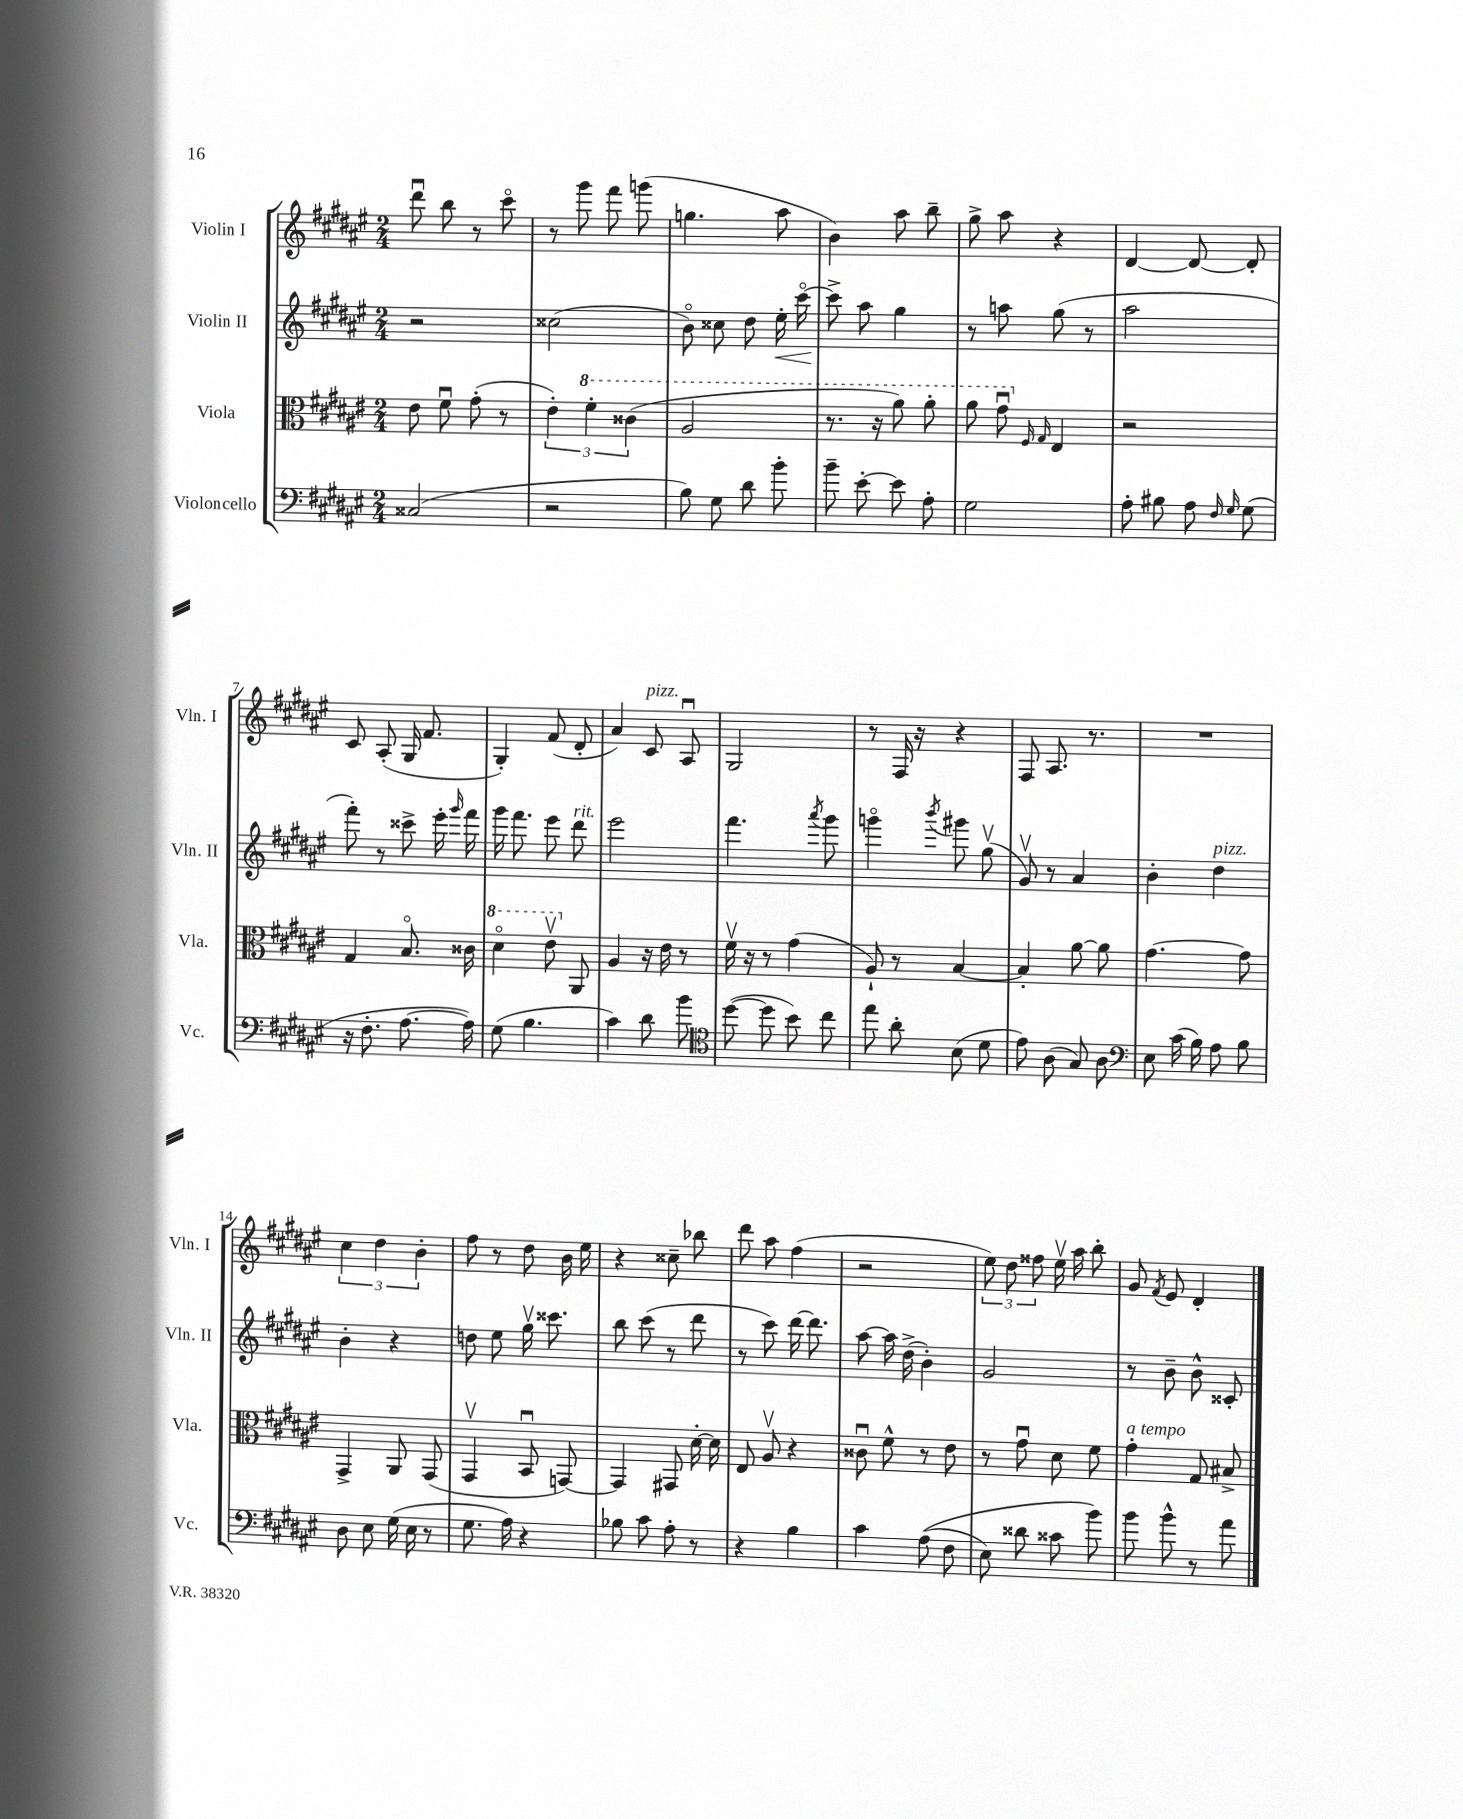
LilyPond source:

<<
\new StaffGroup <<
\new Staff = "s0" \with { instrumentName = "Violin I" shortInstrumentName = "Vln. I" } {
    \clef treble \key fis \major \numericTimeSignature \time 2/4
    \autoBeamOff dis'''8\downbow b''8 r8 cis'''8\flageolet |
    r8 gis'''8 fis'''8 g'''8( |
    g''4. ais''8 |
    b'4) ais''8 b''8-- |
    gis''8-> ais''8 r4 |
    dis'4~ dis'8~ dis'8-. |
    cis'8 ais8-.( gis16 fis'8. |
    gis4-.) fis'8( dis'8-. |
    ais'4) cis'8^\markup { \italic "pizz." } ais8\downbow |
    gis2 |
    r8 fis16 r16 r4 |
    fis8 ais8. r8. |
    R2 |
    \tuplet 3/2 { cis''4 dis''4 b'4-. } |
    fis''8 r8 dis''8 b'16 eis''16 |
    r4 cisis''8-- bes''8 |
    dis'''8 ais''8 fis''4( |
    r2 |
    \tuplet 3/2 { eis''8) dis''8 fisis''8 } eis''16\upbow ais''16 b''8-. |
    gis'8 \acciaccatura { fis'8 } eis'8 dis'4-. \bar "|." |
}
\new Staff = "s1" \with { instrumentName = "Violin II" shortInstrumentName = "Vln. II" } {
    \clef treble \key fis \major \numericTimeSignature \time 2/4
    \autoBeamOff r2 |
    cisis''2( |
    b'8\flageolet) cisis''8 dis''8 eis''16-.\< cis'''16~\flageolet |
    cis'''8->\! ais''8 gis''4 |
    r8 a''8 gis''8( r8 |
    ais''2 |
    fis'''8-.) r8 cisis'''8-> eis'''16-. \grace { gis'''16 } fis'''16 |
    gis'''16 fis'''8. eis'''8 dis'''8^\markup { \italic "rit." } |
    eis'''2 |
    fis'''4. \acciaccatura { ais'''8 } gis'''8 |
    g'''4\flageolet \acciaccatura { b'''8 } gis'''8 gis''8\upbow( |
    gis'8\upbow) r8 ais'4 |
    b'4-. dis''4^\markup { \italic "pizz." } |
    b'4-. r4 |
    d''8 eis''8 gis''16\upbow cisis'''8. |
    b''8 cis'''8( r8 dis'''8 |
    r8 cis'''8) dis'''16~ dis'''8. |
    ais''8~ ais''16 dis''16->( b'4-.) |
    gis'2 |
    r8 b'8-- b'8-^ cisis'8-. \bar "|." |
}
\new Staff = "s2" \with { instrumentName = "Viola" shortInstrumentName = "Vla." } {
    \clef alto \key fis \major \numericTimeSignature \time 2/4
    \autoBeamOff eis'8 fis'8\downbow gis'8-.( r8 |
    \tuplet 3/2 { eis'4-.) \ottava #1 fis''4-. cisis''4( } |
    ais'2 |
    r8. r16 ais''8) ais''8-. |
    ais''8 gis''8\downbow \ottava #0 \grace { fis16 gis16 } eis4 |
    r2 |
    gis4 b8.\flageolet cisis'16 |
    \ottava #1 dis''4\flageolet eis''8\upbow \ottava #0 ais,8 |
    ais4 r16 eis'16 r8 |
    fis'16\upbow r16 r8 gis'4( |
    ais8-!) r8 b4~ |
    b4-. ais'8~ ais'8 |
    gis'4.~ gis'8 |
    gis,4-> ais,8 gis,8( |
    gis,4\upbow b,8\downbow g,8~) |
    g,4 gis,8 dis'16~-. dis'16 |
    eis8 ais8\upbow r4 |
    cisis'8\downbow fis'8-^ r8 eis'8 |
    r8 gis'8\downbow dis'8 fis'8 |
    gis'4-.^\markup { \italic "a tempo" } gis8 bis8-> \bar "|." |
}
\new Staff = "s3" \with { instrumentName = "Violoncello" shortInstrumentName = "Vc." } {
    \clef bass \key fis \major \numericTimeSignature \time 2/4
    \autoBeamOff cisis2( |
    r2 |
    b8) gis8 dis'8 b'8-. |
    b'8-- eis'8~-. eis'8 ais8-. |
    gis2 |
    ais8-. bis8 ais8 \grace { fis16 gis16 } gis8( |
    r16 fis8.-. ais8.~ ais16) |
    gis8( b4. |
    cis'4) dis'8 b'8 |
    \clef tenor dis''8~( dis''8 b'8) cis''8 |
    eis''8 ais'8-. b8( dis'8 |
    eis'8) ais8( gis8) ais8 |
    \clef bass eis8 cis'16( b16) ais8 b8 |
    dis8 eis8 gis16( eis16 r8 |
    gis8. ais16) r4 |
    bes8 cis'8 ais8-. r8 |
    r4 b4 |
    cis'4 ais8(\( fis8 |
    eis8) disis'8 cisis'8 b'8\) |
    b'8 b'8-^ r8 ais'8 \bar "|." |
}
>>
>>
